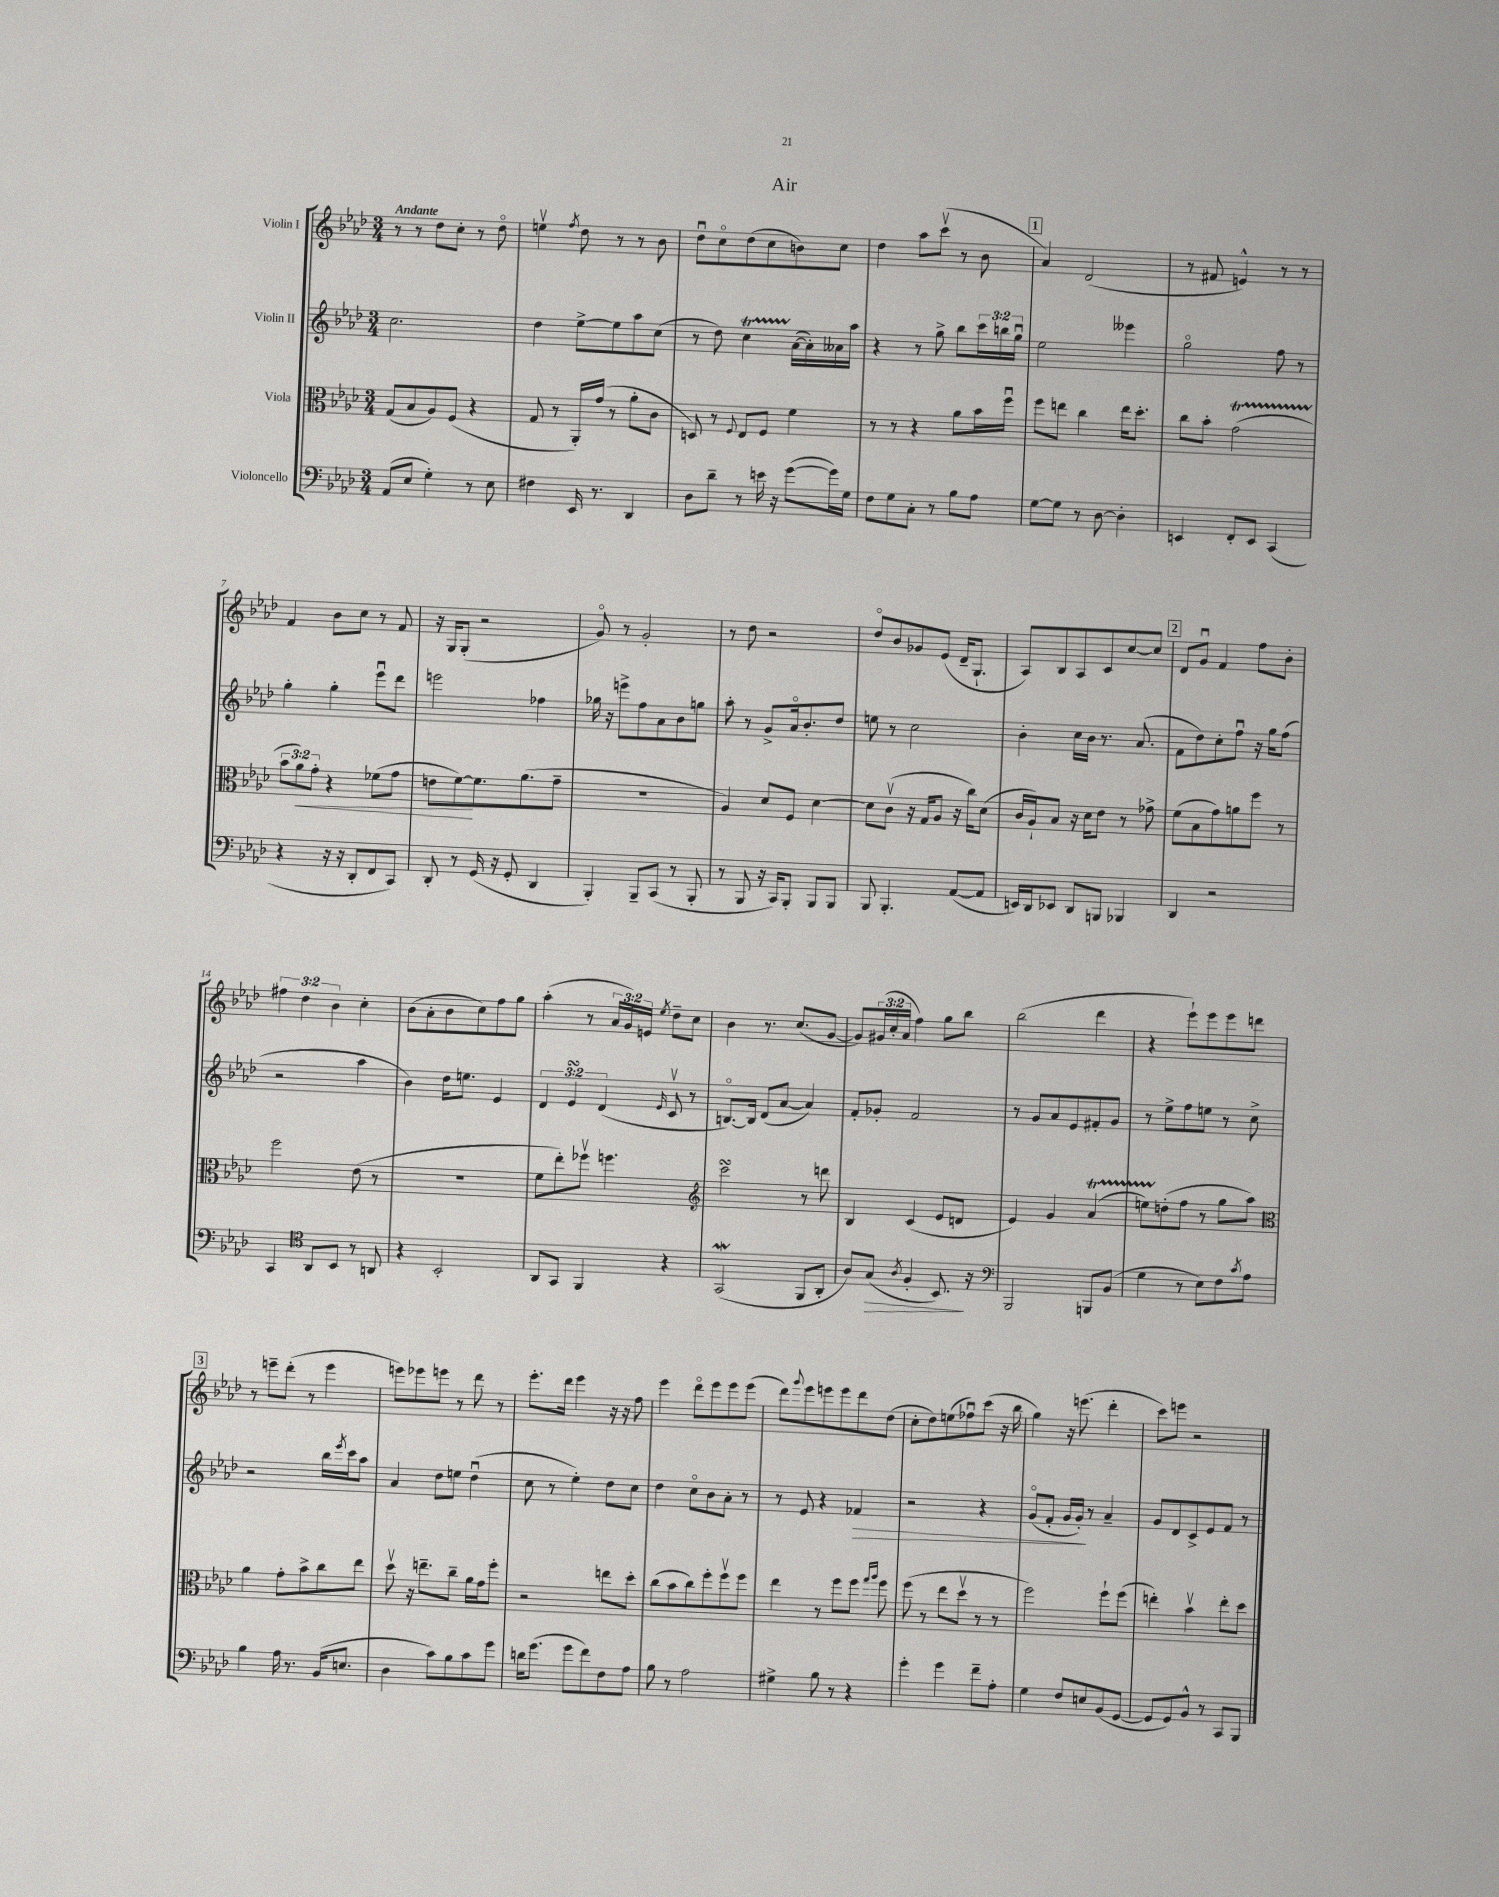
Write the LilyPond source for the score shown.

\header { title = "Air" }
<<
\new StaffGroup <<
\new Staff = "s0" \with { instrumentName = "Violin I" } {
    \clef treble \key aes \major \numericTimeSignature \time 3/4 \override Staff.TupletNumber.text = #tuplet-number::calc-fraction-text \tempo "Andante"
    r8 r8 des''8 c''8-. r8 des''8\flageolet |
    e''4\upbow \acciaccatura { f''8 } des''8 r8 r8 bes'8 |
    des''8\downbow c''8\flageolet des''8( c''8 b'8) c''8 |
    des''4 aes''8 c'''8\upbow( r8 bes'8 |
    \mark \markup { \box "1" } aes'4) des'2( |
    r8 fis'8 e'4-^) r8 r8 |
    f'4 bes'8 c''8 r8 f'8 |
    r16 g16 g8-.( r2 |
    g'8\flageolet) r8 g'2-. |
    r8 des''8 r2 |
    des''8\flageolet bes'8 ges'8 ees'8( des'16-- g8.-! |
    aes8) bes8 aes8 c'8 c''8~ c''8 |
    \mark \markup { \box "2" } des'8 g'8\downbow f'4 f''8 bes'8-. |
    \tuplet 3/2 { fis''4 des''4 bes'4 } c''4-. |
    bes'8( aes'8-. bes'8 c''8) f''8 g''8 |
    aes''4-.( r8 \tuplet 3/2 { aes'16 g'16) e'16 } \acciaccatura { ees''8 } des''8-- c''8 |
    bes'4 r8. c''8.( g'8~ |
    g'8) \tuplet 3/2 { gis'16( c''16-. aes'16 } f''4) g''8 bes''8 |
    bes''2( des'''4 |
    r4 ees'''8-!) ees'''8 ees'''8 d'''8 |
    \mark \markup { \box "3" } r8 e'''8-- des'''8-.( r8 e'''4 |
    e'''8) ees'''8 e'''8 r8 des'''8 r8 |
    ees'''8.-. des'''16 ees'''4 r16 r16 f''8 |
    ees'''4 des'''8\flageolet ees'''8 ees'''8 ees'''8( |
    des'''8) \appoggiatura { g'''8 } ees'''8 e'''8 e'''8 des'''8 des''8( |
    c''8-. des''8) e''8( fes''8\downbow) c'''8( r16 bes''16 |
    g''4) r16 e'''8.( des'''4-. |
    c'''8) e'''8 r2 \bar "|." |
}
\new Staff = "s1" \with { instrumentName = "Violin II" } {
    \clef treble \key aes \major \numericTimeSignature \time 3/4 \override Staff.TupletNumber.text = #tuplet-number::calc-fraction-text
    c''2. |
    des''4 ees''8~-> ees''8 aes''8 c''8( |
    r8 des''8) c''4\startTrillSpan aes'16~\stopTrillSpan( aes'16-.) aeses'16 aes''16 |
    r4 r8 g''8-> bes''8 \tuplet 3/2 { c'''16 b''16 g''16\downbow } |
    \mark \markup { \box "1" } ees''2 eeses'''4 |
    g''2\flageolet f''8 r8 |
    g''4-. g''4-. ees'''8\downbow des'''8 |
    e'''2 fes''4 |
    ges''16 r16 e'''8-> f''8 aes'8 bes'8 g''8 |
    aes''8-. r8 g'8-> aes'16\flageolet bes'8.-. des''8 |
    e''8 r8 c''2 |
    bes'4-. c''16 bes'16 r8. aes'8.( |
    \mark \markup { \box "2" } f'8 des''8) c''8-. f''8\downbow r16 g''16 f''8( |
    r2 aes''4 |
    bes'4) des''16 e''8. ees'4 |
    \tuplet 3/2 { des'4 ees'4\turn des'4( } \grace { ees'16 } c'8\upbow r8 |
    b8.~\flageolet) b16 des'8( aes'8~ aes'4) |
    f'8-. ges'8-. f'2 |
    r8 g'8 aes'8 ees'8 fis'8-. g'8 |
    r8 ees''8-> f''8 e''8 r8 c''8-> |
    \mark \markup { \box "3" } r2 bes''16 \acciaccatura { ees'''8 } c'''16 aes''8 |
    aes'4 des''8 e''8 des''4\downbow( |
    c''8 r8 ees''4-.) des''8 c''8 |
    des''4 c''8\flageolet bes'8 aes'8-. r8 |
    r8 ees'8 r4 fes'4\> |
    r2 r4 |
    g'8\flageolet( f'8-. g'16 g'16-.\!) r8 aes'4-- |
    g'8 des'8 c'8-> ees'8 f'8 r8 \bar "|." |
}
\new Staff = "s2" \with { instrumentName = "Viola" } {
    \clef alto \key aes \major \numericTimeSignature \time 3/4 \override Staff.TupletNumber.text = #tuplet-number::calc-fraction-text
    g8( bes8 aes8) f8( r4 |
    g8 r8 aes,16-.) g'16( r8 aes'8-. c'8 |
    d8) r8 \appoggiatura { f8 } ees8 f8 f'4 |
    r8 r8 r4 aes'8 bes'16 f''16\downbow |
    \mark \markup { \box "1" } f''8 e''8 c''4 e''16 des''8.-. |
    c''8 bes'8-. g'2\startTrillSpan( |
    \tuplet 3/2 { bes'8\stopTrillSpan aes'8\<) g'8-. } r4 fes'8( g'8 |
    e'8 f'8~\!) f'8. aes'8.( g'8-- |
    R2. |
    aes4) des'8 f8 des'4~ |
    des'8 c'8\upbow( r16 g16 aes8 r16 c''16) des'8( |
    c'16 aes16-!) bes8 r16 des'16 ees'8 r8 ges'8-> |
    \mark \markup { \box "2" } f'8( bes8 g'8) a'8 f''8 r8 |
    f''2 ees'8( r8 |
    R2. |
    f'8 ees''8-.) fes''8\upbow f''4. |
    \clef treble c'''2\turn r8 d'''8 |
    bes4 c'4( ees'8 d'8 |
    ees'4) g'4 aes'4\startTrillSpan( |
    e''8) d''8-.\stopTrillSpan( f''8 r8 g''8 aes''8) |
    \mark \markup { \box "3" } \clef alto aes'4 g'8-. bes'8-> c''8 ees''8 |
    des''8\upbow r16 e''8.-- c''8-- aes'16 g'16 f''8-. |
    r2 e''8 des''8-. |
    c''8( bes'8 c''8) f''8-. f''8\upbow f''8 |
    ees''4 r8 f''8 f''8 \grace { g''16 aes''16 } f''8 |
    f''8( r8 ees''8 des''8\upbow r8 r8 |
    f''2) f''8-! f''8( |
    e''4-.) bes'4\upbow e''8-. des''8 \bar "|." |
}
\new Staff = "s3" \with { instrumentName = "Violoncello" } {
    \clef bass \key aes \major \numericTimeSignature \time 3/4
    aes,8( ees8 g4-.) r8 ees8 |
    fis4 ees,16 r8. des,4 |
    des8 des'8-- r8 e'16 r16 g'8~( g'16) g16 |
    f8 g8 c8-. r8 bes8 aes8 |
    \mark \markup { \box "1" } g8~ g8 r8 des8~ des4-. |
    e,4 f,8-. e,8 c,4( |
    r4 r16 r16 des,8-. f,8 c,8) |
    des,8-. r8 g,16( r16 g,8-. des,4 |
    bes,,4-.) bes,,8-- c,8( r8 bes,,8-. |
    r8 bes,,8 r16 c,16) bes,,8-. bes,,8 bes,,8 |
    bes,,8 bes,,4.-. aes,8~( aes,8 |
    e,16) des,16 ees,8 des,8 b,,8 bes,,4 |
    \mark \markup { \box "2" } des,4 r2 |
    c,4 \clef tenor aes,8 bes,8 r8 a,8 |
    r4 bes,2-. |
    aes,8 g,8 f,4 r4 |
    g,2\mordent( f,8 aes,8-. |
    aes8) g8\>( \acciaccatura { aes8 } f4-. bes,8.\!) r16 |
    \clef bass bes,,2 b,,8 bes,8( |
    g4 r8 ees8) f8 \acciaccatura { c'8 } aes8 |
    \mark \markup { \box "3" } bes4 aes16 r8. bes,16( e8. |
    des4 c'8) bes8 c'8 g'8 |
    d'16 g'8.( g'8 f'8) f8 aes8 |
    bes8 r8 aes2 |
    gis4-> bes8 r8 r4 |
    g'4-. g'4 f'8-- aes8-. |
    g4 f8 e8 bes,8( g,8~ |
    g,8 g,8) bes,8-^ r8 c,8 bes,,8 \bar "|." |
}
>>
>>
